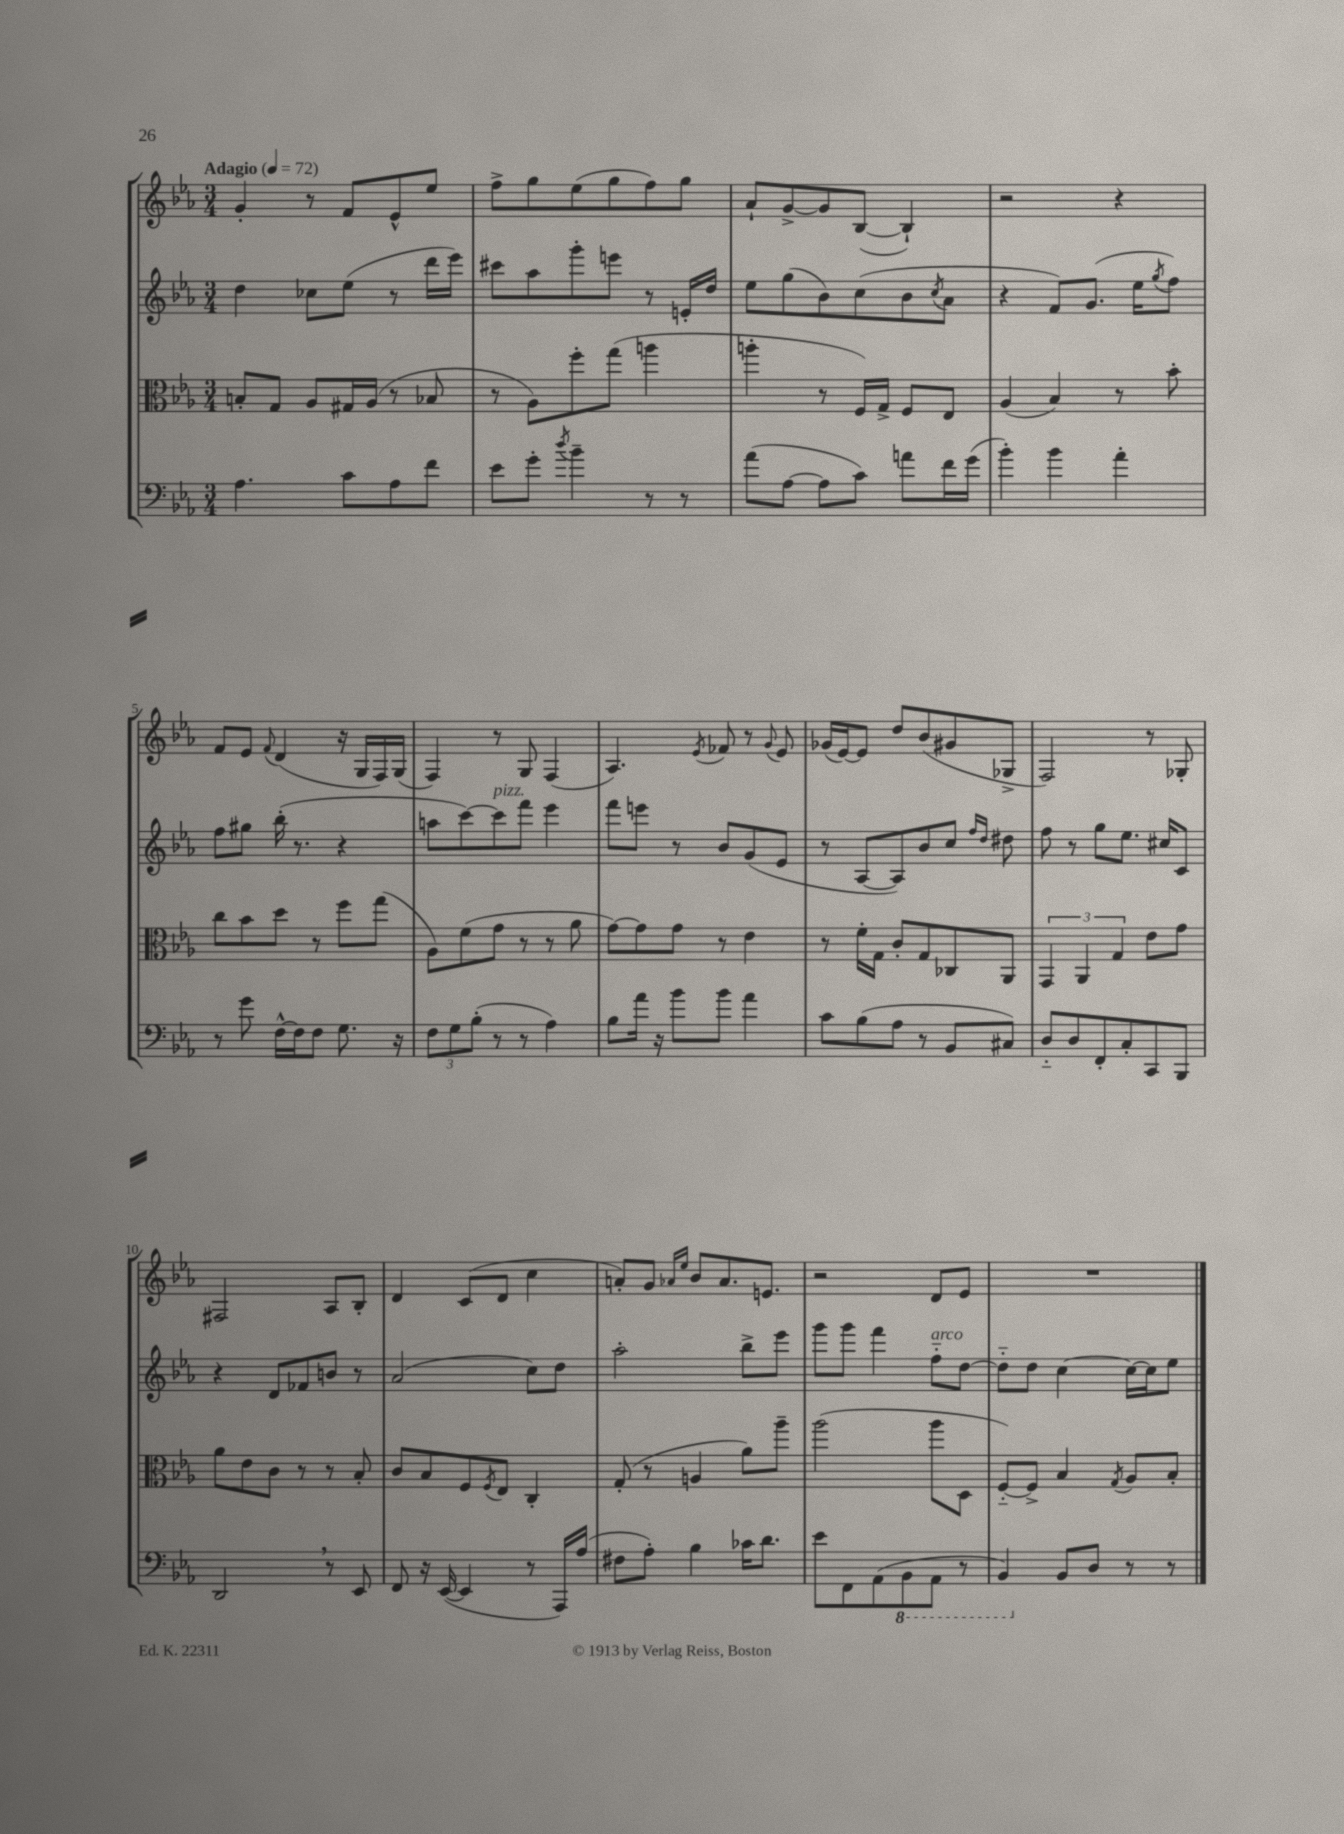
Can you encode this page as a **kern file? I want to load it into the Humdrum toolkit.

**kern	**kern	**kern	**kern
*staff4	*staff3	*staff2	*staff1
*clefF4	*clefC3	*clefG2	*clefG2
*k[b-e-a-]	*k[b-e-a-]	*k[b-e-a-]	*k[b-e-a-]
*M3/4	*M3/4	*M3/4	*M3/4
*MM72	*MM72	*MM72	*MM72
4.A-	8B'	4dd	4g'
.	8G	.	.
.	8A-	8cc-	8r
8c	16G#	(8ee-	8f
.	(16A-	.	.
8A-	8r	8r	8e-^^
8f	8B-	16ddd	8ee-
.	.	16eee-)	.
=	=	=	=
8e-	8r	8ccc#	8ff^
8g'	8A-)	8aa-	8gg
8qdd	.	.	.
4b-~	8ff'	8ggg'	(8ee-
.	(8gg	8eee	8gg
8r	4aa	8r	8ff)
8r	.	16e'	8gg
.	.	16dd	.
=	=	=	=
(8a-	4aa'	8ee-	8a-`
[8A-	.	(8gg	[8g^
8A-]	8r	8b-)	8g]
8c)	16F)	(8cc	([8B-
.	16G^	.	.
8a	8F	8b-	4B-`])
.	.	8qcc	.
16f	8E-	8a-	.
(16g	.	.	.
=	=	=	=
4b-')	(4A-	4r	2r
4b-	4B-)	8f)	.
.	.	(8.g	.
4a-'	8r	.	4r
.	.	16ee-	.
.	.	8qgg	.
.	8b-'	8ff)	.
=	=	=	=
8r	8cc	8ff	8f
8g	8b-	8gg#	8e-
.	.	.	8qqf
[16F^^	8dd	(16bb-'	(4d
16F]	.	8.r	.
8F	8r	.	.
8.G	8ff	4r	16r
.	.	.	16G
.	(8gg	.	16F)
16r	.	.	(16G
=	=	=	=
12F	8A-)	8aa	4F)
12G	.	.	.
.	(8f	[8ccc)	.
(12B-'	.	.	.
8r	8g	8ccc]	8r
8r	8r	8fff	8G
4A-)	8r	4eee-	(4F
.	8a-	.	.
=	=	=	=
8B-	[8g)	8fff	4.A-)
16a-	8g]	8eee	.
16r	.	.	.
8b-	8g	8r	.
.	.	.	8qe-
8b-	8r	8b-	8f-
4a-	4e-	(8g	8r
.	.	.	8qqg
.	.	8e-	8e-
=	=	=	=
8c	8r	8r	(16g-
.	.	.	[16e-)
(8B-	16f'	[8A-	8e-]
.	16G	.	.
8A-	8c'	8A-])	8dd
8r	8G	8b-	(8b-
8BB-	8C-	8cc	8g#
.	.	16qqff	.
.	.	16qqdd	.
8C#)	8AA-	8dd#	8G-^
=	=	=	=
8D'~	6GG	8ff	2F)
8D	.	8r	.
.	6AA-	.	.
8FF'	.	8gg	.
.	6G	.	.
8C'	.	8.ee-	.
8CC	8e-	.	8r
.	.	16cc#	.
8BBB-	8g	8c	8G-'
=	=	=	=
2DD	8a-	4r	2F#
.	8e-	.	.
.	8c	8d	.
.	8r	8f-	.
8r	8r	8b	8A-
8EE-	8B-'	8r	8B-'
=	=	=	=
8FF	8c	(2a-	4d
16r	8B-	.	.
([16EE-	.	.	.
4EE-]	8F	.	(8c
.	8qF	.	.
.	8E-	.	8d
8r	4C'	8cc)	4cc
16AAA-)	.	8dd	.
(16A-	.	.	.
=	=	=	=
8F#	(8G'	2aa-'	8a')
8A-')	8r	.	8g
.	.	.	16qqa-
.	.	.	16qqee-
4B-	4A	.	8b-
.	.	.	8.a-
16c-	8a-)	8bb-^	.
8.d	.	.	8.e
.	8aa-~	8eee-	.
=	=	=	=
8e-	(2aa-	8ggg	2r
8FF	.	8ggg	.
(8AA-	.	4fff	.
8BBB-	.	.	.
8AAA-	8aa-	8ff'~	8d
8r	8D	[8dd	8e-
=	=	=	=
4BBB-)	[8F'~)	8dd'~]	2.r
.	8F^]	8dd	.
8BB-	4B-	[4cc	.
8D	.	.	.
.	8qG	.	.
8r	8A-	16cc_	.
.	.	16cc]	.
8r	8B-'	8ee-	.
==	==	==	==
*-	*-	*-	*-
